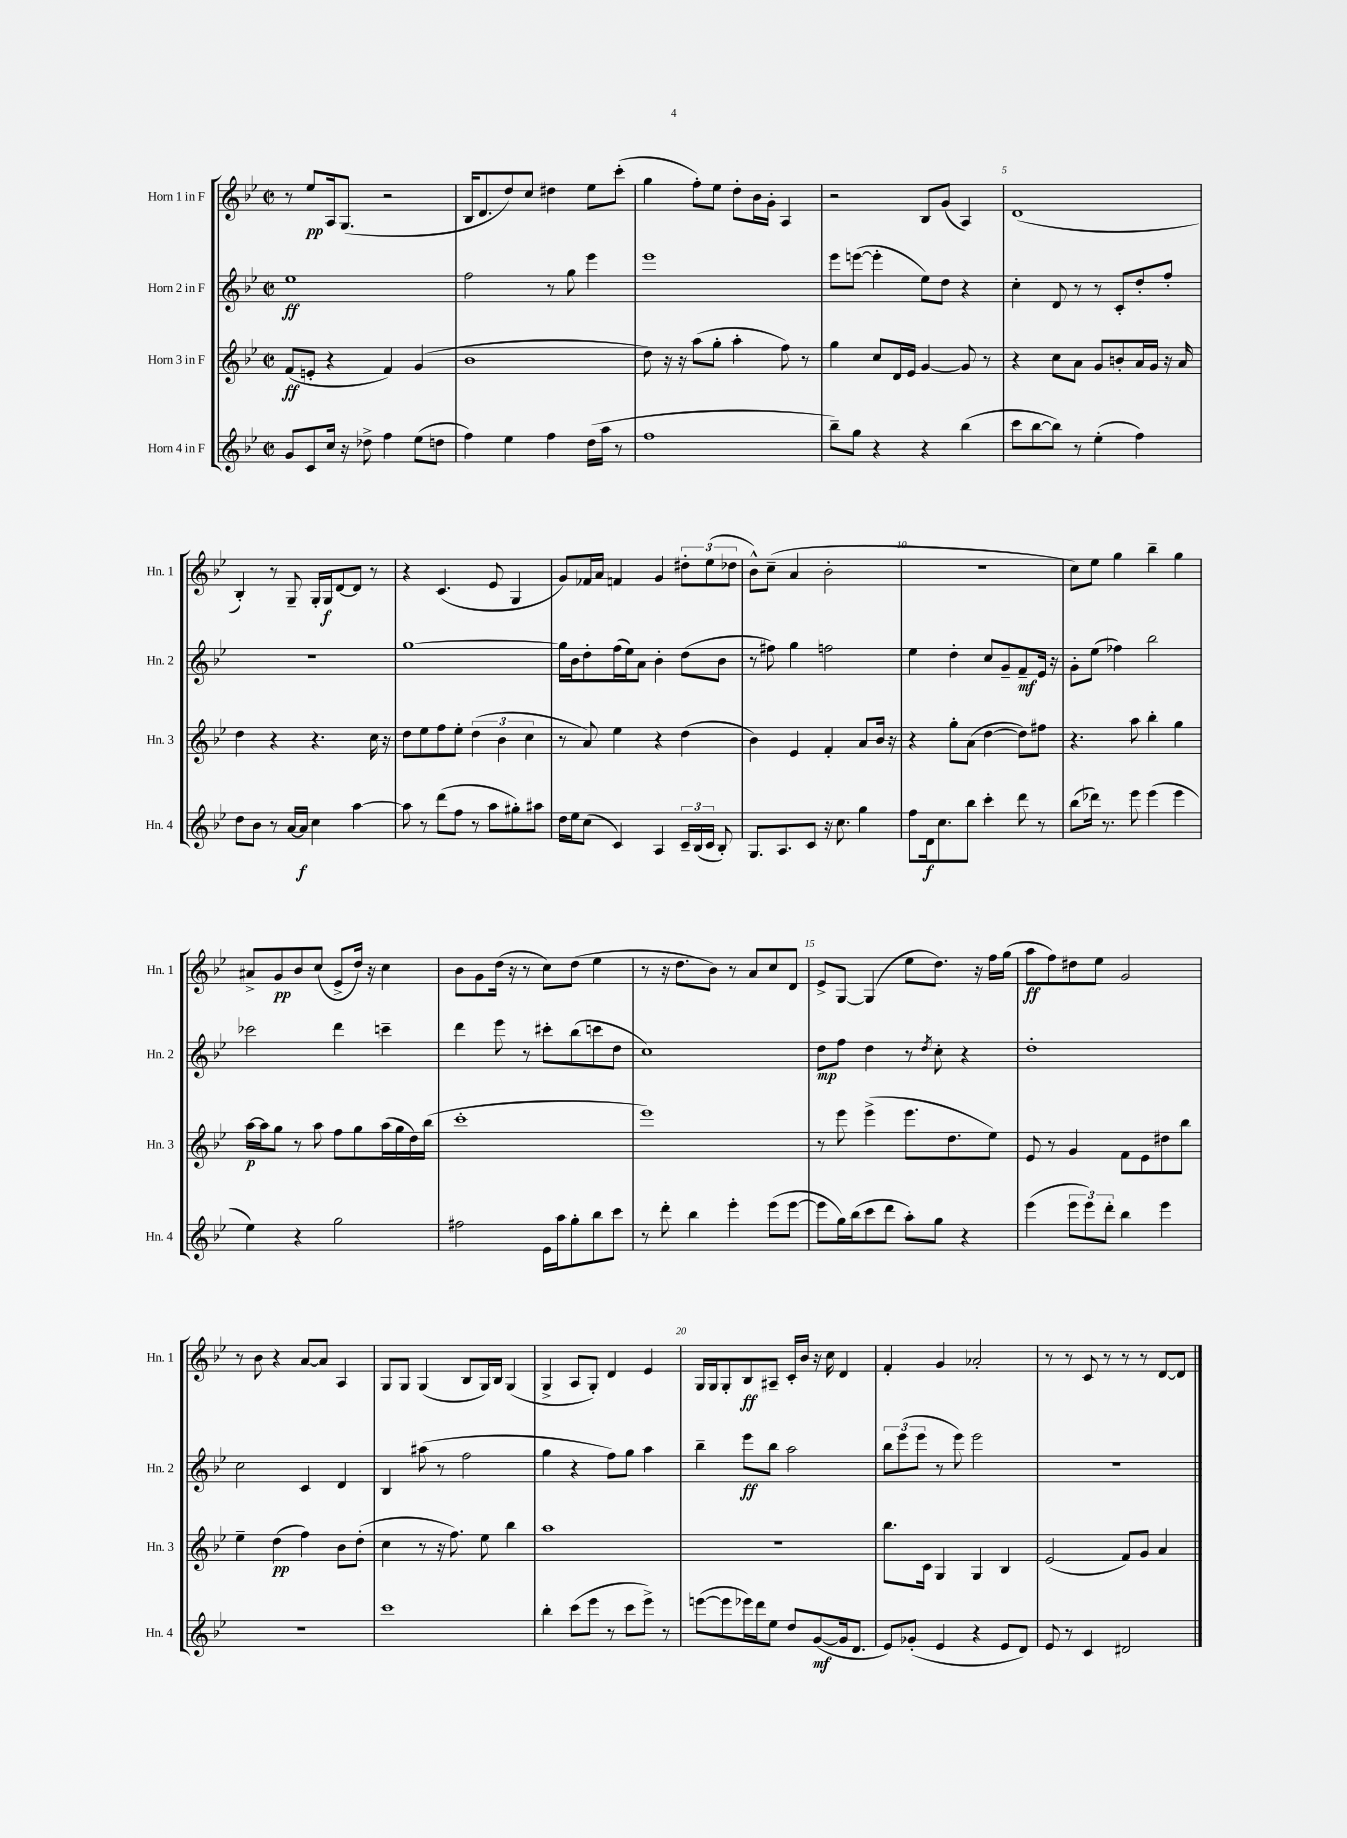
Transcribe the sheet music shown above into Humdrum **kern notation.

**kern	**kern	**kern	**kern
*staff4	*staff3	*staff2	*staff1
*clefG2	*clefG2	*clefG2	*clefG2
*k[b-e-]	*k[b-e-]	*k[b-e-]	*k[b-e-]
*M2/2	*M2/2	*M2/2	*M2/2
*met(c|)	*met(c|)	*met(c|)	*met(c|)
8g/L	(8f/L	1ee-	8r
8c/	8e'/J	.	8ee-/L
16cc/Jk	4r	.	16A/k
16r	.	.	(8.G/J
8dd-^\	.	.	.
4ff\	4f/)	.	2r
(8ee-\L	(4g/	.	.
8dd\J	.	.	.
=	=	=	=
4ff\)	1b-	2ff\	16B-/LK
.	.	.	8.d/
4ee-\	.	.	8dd/)
.	.	.	8cc/J
4ff\	.	8r	4dd#\
.	.	8gg\	.
(16dd\LL	.	4eee-\	8ee-\L
16aa\JJ	.	.	.
8r	.	.	(8ccc'\J
=	=	=	=
1ff	8dd\)	1eee-	4gg\
.	16r	.	.
.	16r	.	.
.	(8aa\L	.	8ff'\L)
.	8gg'\J	.	8ee-\J
.	4aa'\	.	8dd'\L
.	.	.	16b-\L
.	.	.	16g'\JJ
.	8ff\)	.	4A/
.	8r	.	.
=	=	=	=
8bb-~\L)	4gg\	8eee-\L	2r
8gg\J	.	([8eee\J	.
4r	8cc/L	4eee'\]	.
.	16d/L	.	.
.	16e-/JJ	.	.
4r	[4g/	8ee-\L)	8B-/L
.	.	8dd\J	(8g/J
(4bb-\	8g/]	4r	4A/)
.	8r	.	.
=	=	=	=
8ccc\L	4r	4cc'\	(1d
[8bb-\	.	.	.
8bb-\]J)	8cc\L	8d/	.
8r	8a\J	8r	.
(4ee-'\	8g/L	8r	.
.	8b'/	8c'/L	.
4ff\)	16a/L	8dd'/	.
.	16g/JJ	.	.
.	16r	8ff'/J	.
.	16a/	.	.
=	=	=	=
8dd\L	4dd\	1r	4B-'/)
8b-\J	.	.	.
8r	4r	.	8r
[16a/LL	.	.	8G~/
16a/]JJ	.	.	.
4cc\	4.r	.	16G'/LL
.	.	.	16G/J
.	.	.	[8d/
[4aa\	.	.	8d/]J
.	16cc\	.	8r
.	16r	.	.
=	=	=	=
8aa\]	8dd\L	[1gg	4r
8r	8ee-\	.	.
(8ddd\L	8ff\	.	(4.c/
8ff\J	8ee-'\J	.	.
8r	(6dd\	.	.
8aa\L	.	.	8e-/
.	6b-\	.	.
8gg#'\)	.	.	4G/
.	6cc\	.	.
8aa#\J	.	.	.
=	=	=	=
16dd\LL	8r	16gg\]LL	8g/L)
16ee-\J	.	16b-\J	.
(8cc\J	8a/)	8dd'\	16f-/L
.	.	.	16a/JJ
4c/)	4ee-\	(16ff\L	4f/
.	.	16ee-\J)	.
.	.	8a\J	.
4A/	4r	4b-'\	4g/
24c~/LL	(4dd\	(8dd\L	12dd#'\L
(24B-/	.	.	.
24c/JJ	.	.	(12ee-\
8B-'/)	.	8b-\J	.
.	.	.	12dd-\J
=	=	=	=
8.G/L	4b-\)	8r	8b-^^\L)
.	.	8ff#\)	(8cc~\J
8.A/	.	.	.
.	4e-/	4gg\	4a/
8c/J	.	.	.
16r	4f'/	2ff\	2b-'\
8.cc\	.	.	.
4gg\	8a/L	.	.
.	16b-/Jk	.	.
.	16r	.	.
=	=	=	=
8ff\L	4r	4ee-\	1r
16d\k	.	.	.
8.cc\	.	.	.
.	8gg'\L	4dd'\	.
8bb-\J	(8a\J	.	.
4ccc'\	[4dd\	8cc/L	.
.	.	8g~/	.
8ddd\	8dd\]L)	8f~/	.
8r	8ff#\J	16e-/Jk	.
.	.	16r	.
=	=	=	=
(8bb-\L	4.r	8g'\L	8cc\L)
16ddd-\Jk)	.	(8ee-\J	8ee-\J
8.r	.	.	.
.	.	4ff-\)	4gg\
8eee-\	8aa\	.	.
(4eee-\	4bb-'\	2bb-\	4bb-~\
4eee-\	4gg\	.	4gg\
=	=	=	=
4ee-\)	[16aa\LL	2ccc-\	8a#^/L
.	16aa\]J	.	.
.	8gg\J	.	8g/
4r	8r	.	8b-/
.	8aa\	.	(8cc/J
2gg\	8ff\L	4ddd\	8e-^/L
.	8gg\	.	16dd/Jk)
.	.	.	16r
.	(16aa\L	4ccc~\	4cc\
.	16gg\	.	.
.	16dd\)	.	.
.	(16bb-\JJ	.	.
=	=	=	=
2ff#\	1ccc'	4ddd\	8b-\L
.	.	.	8g\
.	.	8eee-\	(16dd\Jk
.	.	.	16r
.	.	8r	8r
16e-\LL	.	8ccc#'\L	8cc\L)
16aa\J	.	.	.
8gg'\	.	(8bb-\	(8dd\J
8bb-\	.	8ccc\	4ee-\
8ccc\J	.	8dd\J	.
=	=	=	=
8r	1eee-)	1cc)	8r
8ddd'\	.	.	16r
.	.	.	8.dd\L
4bb-\	.	.	.
.	.	.	8b-\J)
4eee-'\	.	.	8r
.	.	.	8a/L
(8eee-\L	.	.	8cc/
[8eee-\J	.	.	8d/J
=	=	=	=
8eee-\]L	8r	8dd\L	8e-^/L
16gg\L)	8eee-\	8ff\J	[8G/J
(16bb-\J	.	.	.
8ccc\	(4eee-^\	4dd\	(4G/]
8ddd\J	.	.	.
8aa'\L)	8.eee-\L	8r	8ee-\L
.	.	8qdd/	.
8gg\J	.	8cc'\	8.dd\J)
.	8.dd\	.	.
4r	.	4r	.
.	.	.	16r
.	8ee-\J)	.	16ff\LL
.	.	.	(16gg\JJ
=	=	=	=
(4eee-\	8e-/	1dd'	8aa\L
.	8r	.	8ff\)
12eee-\L	4g/	.	8dd#\
12eee-\)	.	.	.
.	.	.	8ee-\J
12ddd'\J	.	.	.
4bb-\	8f\L	.	2g/
.	8e-\	.	.
4eee-\	8dd#\	.	.
.	8bb-\J	.	.
=	=	=	=
1r	4ee-~\	2cc\	8r
.	.	.	8b-\
.	(4dd\	.	4r
.	4ff\)	4c/	[8a/L
.	.	.	8a/]J
.	8b-\L	4d/	4A/
.	(8dd'\J	.	.
=	=	=	=
1ccc	4cc\	4B-/	8G/L
.	.	.	8G/J
.	8r	(8aa#\	(4G/
.	16r	8r	.
.	8.ff\)	.	.
.	.	2ff\	8B-/L
.	8ee-\	.	16G/L)
.	.	.	16B-/JJ
.	4bb-\	.	(4G/
=	=	=	=
4bb-'\	1aa	4gg\	4G^/
(8ccc\L	.	4r	8A/L
8eee-\J	.	.	8G'/J)
8r	.	8ff\L)	4d/
8ccc\L	.	8gg\J	.
8eee-^\J)	.	4aa\	4e-/
8r	.	.	.
=	=	=	=
([8eee\L	1r	4bb-~\	16G/LL
.	.	.	16G/J
8eee\]	.	.	8G'/
16eee-\L)	.	8eee-\L	8B-/
16ddd\J	.	.	.
8ee-\J	.	8bb-\J	8A#~/J
8dd/L	.	2aa\	16c'/LL
.	.	.	16b-/JJ
([8g/	.	.	16r
.	.	.	16cc\
16g/]k	.	.	4d/
8.d/J	.	.	.
=	=	=	=
8e-/L)	8.bb-\L	12bb-\L	4f'/
.	.	(12eee-\	.
(8g-'/J	.	.	.
.	.	12eee-\J	.
.	16c\Jk	.	.
4e-/	4G/	8r	4g/
.	.	8eee-\)	.
4r	4G/	2eee-\	2a-'/
8e-/L	4B-/	.	.
8d/J)	.	.	.
=	=	=	=
8e-/	(2e-/	1r	8r
8r	.	.	8r
4c/	.	.	8c/
.	.	.	8r
2d#/	8f/L)	.	8r
.	8g/J	.	8r
.	4a/	.	[8d/L
.	.	.	8d/]J
==	==	==	==
*-	*-	*-	*-
